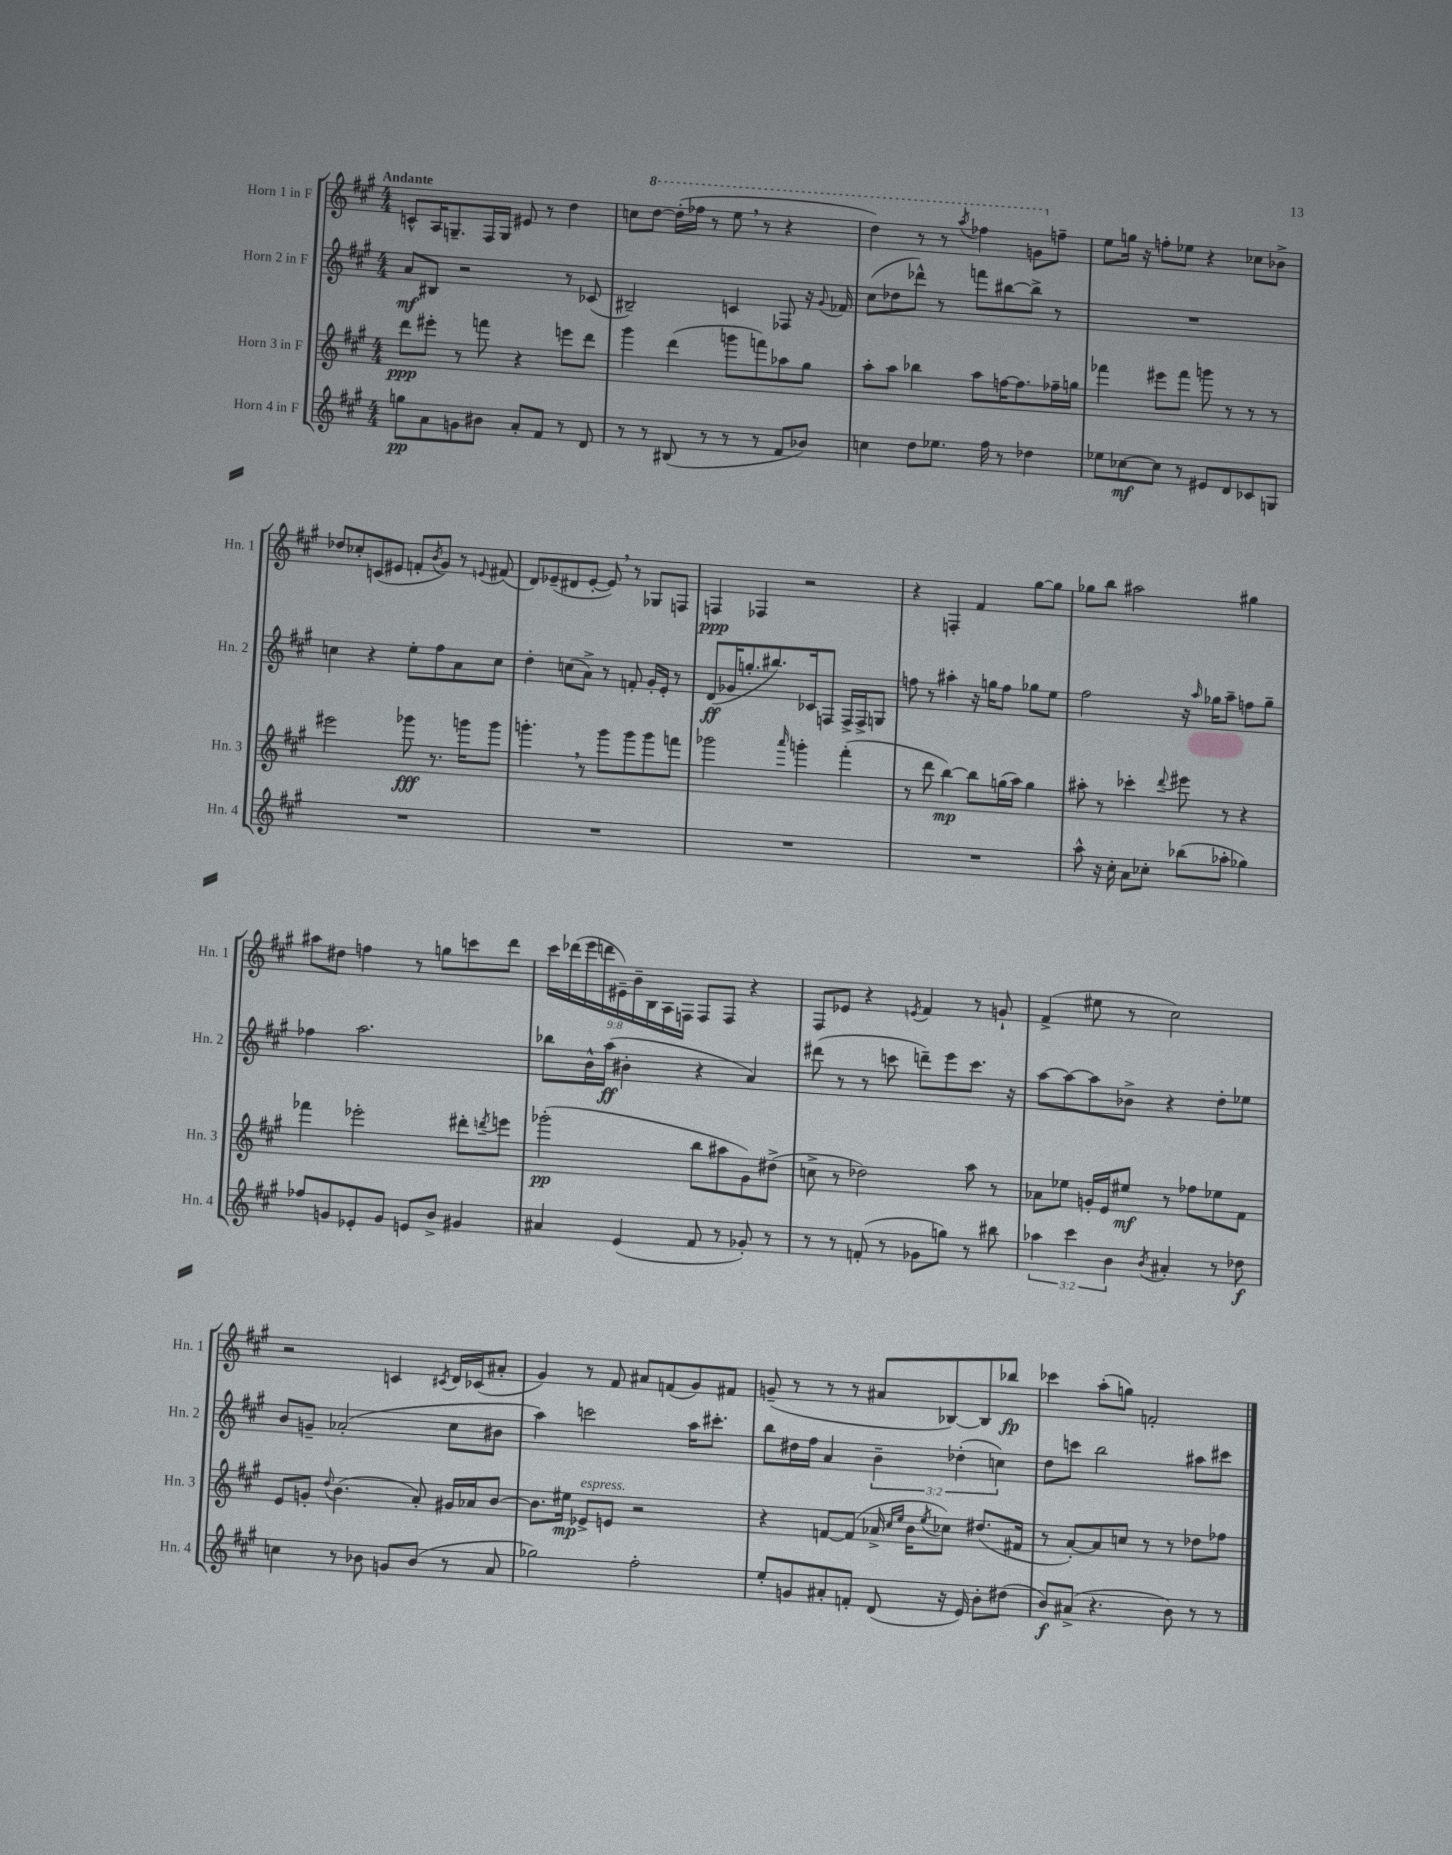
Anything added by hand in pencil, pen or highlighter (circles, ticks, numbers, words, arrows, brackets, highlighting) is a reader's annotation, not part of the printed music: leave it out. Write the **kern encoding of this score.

**kern	**kern	**kern	**kern
*staff4	*staff3	*staff2	*staff1
*clefG2	*clefG2	*clefG2	*clefG2
*k[f#c#g#]	*k[f#c#g#]	*k[f#c#g#]	*k[f#c#g#]
*M4/4	*M4/4	*M4/4	*M4/4
8gg	8ddd	8a	8c^^
8a	8eee#'	8B#	16A
.	.	.	8.G~
8g	8r	2r	.
8b#	8fff	.	16F#
.	.	.	16G
8a'	4r	.	8e#
8f#	.	.	8r
8r	8eee	8r	4dd
8d	8ddd	(8c-	.
=	=	=	=
8r	4ggg#	2B#~)	8cc
8r	.	.	[8ddd
(8B#	(4ddd	.	(16ddd']
.	.	.	16fff-
8r	.	.	8r
8r	8ggg	4c	8eee
8r	8fff)	.	8r
8f#	8aa-	8F-	4r
8b-)	8gg#	16r	.
.	.	8qqg#	.
.	.	16f-	.
=	=	=	=
4cc	8aa'	(8cc#	4ddd)
.	8aa	8dd-	.
8dd	4bb-	8ddd-^^)	8r
8.ee-	.	8r	8r
.	.	.	8qaaa
.	8aa	8fff	4fff-
16ff#	.	.	.
8r	[16ff	[8bb#	.
.	8.ff]	.	.
4dd-	.	8bb#^]	8gg
.	16ff-~	8r	8ff~
.	16gg	.	.
=	=	=	=
8ee-	4fff-	1r	8ee
[8cc-	.	.	16gg
.	.	.	16r
8cc-]	8eee#	.	8ff'
8r	8fff-	.	8ee-
8e#	8ggg	.	4r
8d	8r	.	.
8c-	8r	.	8cc-
8G	8r	.	8b-^
=	=	=	=
1r	2eee#	4cc	8dd-
.	.	.	8cc-'
.	.	4r	(8c
.	.	.	8e#
.	8ggg-	8ee'	8f'
.	.	.	8qb
.	8.r	8ff#	8g#)
.	.	8a	8r
.	16ggg	.	.
.	.	.	8qqe
.	8ggg	8cc	(8f#
=	=	=	=
1r	4.ggg'	4dd'	8d)
.	.	.	(8e-~
.	.	(8cc	8d#
.	8r	8a^)	[8e-'
.	8ggg	8r	8e-])
.	8ggg	8f'	8r
.	8ggg	16g#'	8G-
.	.	16e'	.
.	8fff	8r	8F
=	=	=	=
1r	2ggg-	(8d	4F
.	.	16g-	.
.	.	8.gg'	.
.	.	.	4F-
.	.	8.bb#)	.
.	16qqaaa	.	.
.	4ggg'	.	2r
.	.	16c-	.
.	.	8F	.
.	(4fff#'	16F^	.
.	.	16F^	.
.	.	8G	.
=	=	=	=
1r	8r	8ff	4r
.	8ddd	8r	.
.	[4bb)	4aa#'	4F'
.	8bb]	16r	4f#
.	.	16gg	.
.	(16gg	8ff	.
.	16aa)	.	.
.	4gg	8gg-	[8gg#
.	.	8ee	8gg#]
=	=	=	=
8aa^^	8aa#'	2ff#	8gg-
16r	8r	.	8bb
16cc#'	.	.	.
8a	4ccc-'	.	2aa#
8cc-'	.	.	.
.	8qqddd	.	.
(8bb-	8eee#	16r	.
.	.	16qqaa	.
.	.	16gg-	.
8aa-'	8r	8aa~	.
4gg-)	4r	8ff	4gg#
.	.	8gg-~	.
=	=	=	=
8ff-	4fff-	4ff-	8aa#
8g	.	.	8dd#
8e-'	2eee-'	2.aa	4ff
8g	.	.	.
8e	.	.	8r
8b^	.	.	8gg
4g#	8ddd#'	.	8ccc
.	8qddd	.	.
.	8eee	.	8ddd
=	=	=	=
4a#	(2ggg-'	8bb-	18ccc#
.	.	.	(18ddd-
.	.	.	18eee
.	.	16b^^	.
.	.	.	18ddd
.	.	(16aa	.
.	.	.	18e#~)
(4e	.	4b#'	.
.	.	.	18b~
.	.	.	18B
.	.	.	18A
.	.	.	18F
8f#	8bb	4r	8F
8r	8aa#	.	8F
8g-')	8g#)	4a)	4r
8r	(8dd#^	.	.
=	=	=	=
8r	8cc^	(8ddd#	8F#
8r	8r	8r	8e-
(8f'	2dd-)	8r	4r
8r	.	8ccc	.
.	.	.	8qe
8g-	.	8ddd~)	4f#
8gg)	.	8eee	.
8r	8aa	8.ccc	8r
8bb#	8r	.	8g`
.	.	16r	.
=	=	=	=
6aa-	8a-	[8aa	(4f#^
.	8ee-	8aa_	.
6ccc#	.	.	.
.	16g'	8aa]	8ee#
.	16e	.	.
6b	.	.	.
.	8ee#	8b-^	8r
8qb	.	.	.
4a#'	8r	4r	2cc#)
.	8ff-	.	.
8r	8ee-	8dd'	.
8dd-	8f#	8ee-	.
=	=	=	=
4cc	8e	8b	2r
.	8g'	8g~	.
.	8qqdd	.	.
8r	(4.b	(2a-'	.
8b-	.	.	.
8g	.	.	4c
(8b-	8a')	.	.
.	.	.	8qc#
8r	16g#	8cc#	16d
.	16a-	.	(16c-
8a	[8b	8b#	8a#'
=	=	=	=
2gg-)	8.b]	4aa)	4g#)
.	16ee#	.	.
.	8e-^	2ccc	8r
.	8e	.	8f#
2ff#'	2r	.	8a#
.	.	.	(8f
.	.	16aa	8g#)
.	.	8.ccc#'	.
.	.	.	8f#
=	=	=	=
8ee'	4r	8bb	(8g~
8g	.	16dd#	8r
.	.	16ff#	.
8a#'	[8f	4a	8r
8f'	(8f]	.	8r
(8d	16a-^	6b~	8a#
.	16qqcc#	.	.
.	16qqee	.	.
.	16b	.	.
.	8qee	.	.
16r	8cc-)	.	[8B-)
.	.	(6dd-'	.
16e)	.	.	.
8b'	(8.dd#	.	8B-]
.	.	6cc)	.
(8dd#	.	.	8bb-
.	16f#	.	.
=	=	=	=
8b)	8r	8dd	4ccc-
(8a#^	[8a')	8ccc	.
4.r	8a]	2bb	(8aa'
.	8cc	.	8gg)
.	8r	.	2f'
8b)	8r	.	.
8r	8dd-	8aa#	.
8r	8ff-	8ccc#	.
==	==	==	==
*-	*-	*-	*-
